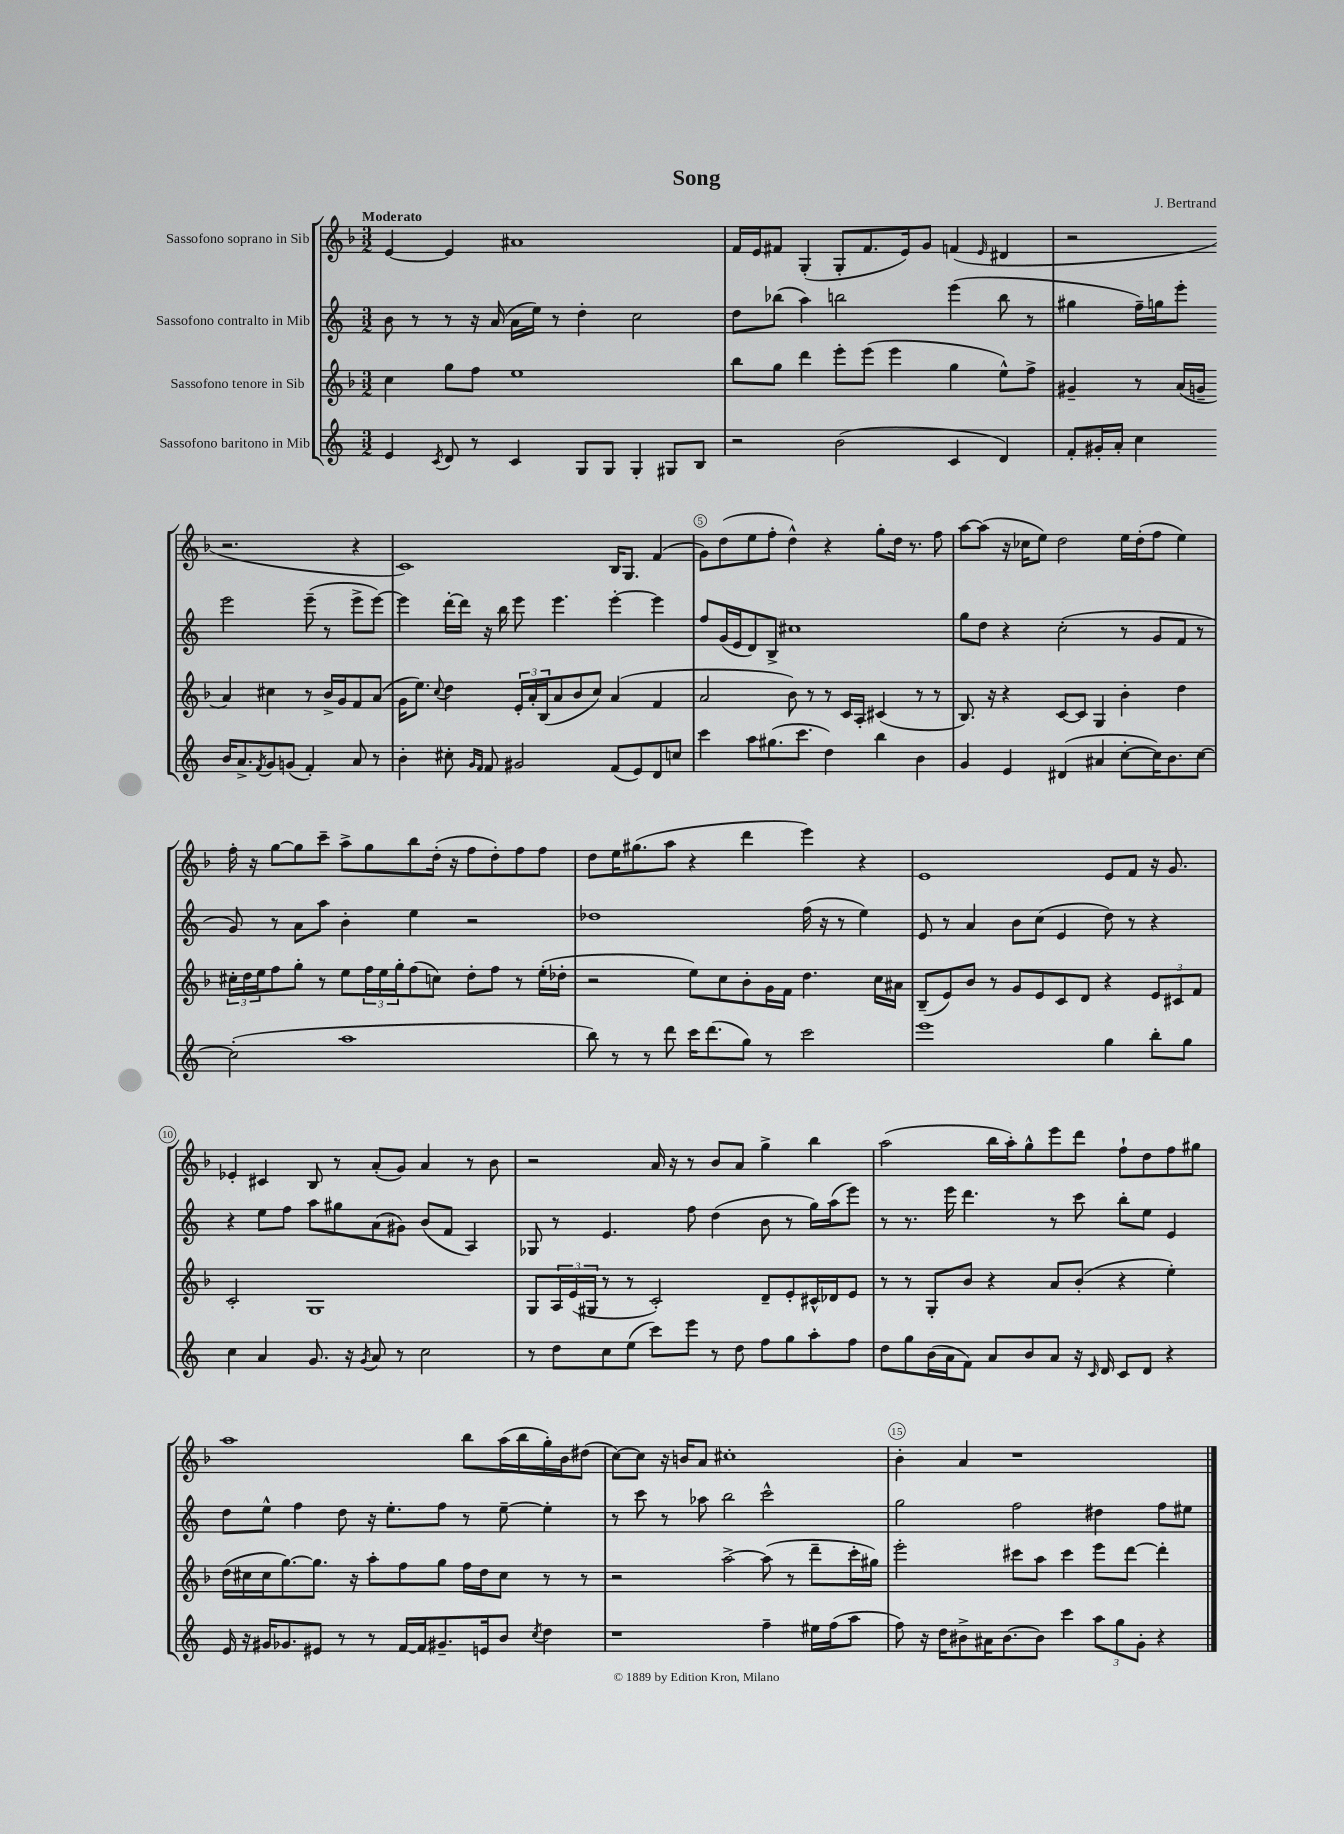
\header { title = "Song" composer = "J. Bertrand" }
<<
\new StaffGroup <<
\new Staff = "s0" \with { instrumentName = "Sassofono soprano in Sib" } {
    \clef treble \key f \major \numericTimeSignature \time 3/2 \tempo "Moderato"
    e'4~ e'4 ais'1 |
    f'16 e'16 fis'8 g4-.( g8-. fis'8. e'16) g'8 f'4( \grace { e'16 } dis'4 |
    r2 r2. r4 |
    c'1) bes16 g8. f'4( |
    g'8) d''8( e''8 f''8-. d''4-^) r4 g''8-. d''16 r8. f''8 |
    a''8~ a''8( r16 ces''16 e''8) d''2 e''16 d''16-.( f''8 e''4) |
    f''16-. r16 g''8~ g''8 c'''8-- a''8-> g''8 bes''8 d''16-.( r16 f''8 d''8-.) f''8 f''8 |
    d''8 e''16 gis''8.( a''8 r4 d'''4 e'''4) r4 |
    e'1 e'8 f'8 r16 g'8. |
    ees'4-. cis'4 bes8 r8 a'8-.( g'8) a'4 r8 bes'8 |
    r2 a'16 r16 r8 bes'8 a'8 g''4-> bes''4 |
    a''2( bes''16 a''16-.) g''8-^ e'''8 d'''8 f''8-! d''8 f''8 gis''8 |
    a''1 bes''8 a''16( bes''16 g''16-.) bes'16 dis''8( |
    c''8~) c''8 r16 b'16 a'8 cis''1-. |
    bes'4-. a'4 r1 \bar "|." |
}
\new Staff = "s1" \with { instrumentName = "Sassofono contralto in Mib" } {
    \clef treble \key c \major \numericTimeSignature \time 3/2
    b'8 r8 r8 r16 a'16( a'16 e''16) r8 d''4-. c''2 |
    d''8 bes''8( a''4) b''2 e'''4( b''8 r8 |
    gis''4 f''16--) g''16 e'''8-. e'''2 e'''8--( r8 e'''8-> e'''8~) |
    e'''4 d'''16~-. d'''16 r16 b''16 e'''8 e'''4. e'''4~-. e'''4 |
    f''8 g'16( e'16 d'8) b8-> cis''1 |
    g''8 d''8 r4 c''2-.( r8 g'8 f'8 r8 |
    g'8) r8 a'8 a''8 b'4-. e''4 r2 |
    des''1 f''16( r16 r8 e''4) |
    e'8 r8 a'4 b'8 c''8( e'4 d''8) r8 r4 |
    r4 e''8 f''8 a''8 gis''8 a'8( gis'8) b'8( f'8 a4) |
    ges8 r8 e'4. f''8 d''4( b'8 r8 g''16) a''16( e'''8) |
    r8 r8. e'''16 d'''4. r8 c'''8 b''8-. e''8 e'4 |
    d''8 e''8-^ f''4 d''8 r16 e''8.-. f''8 r8 e''8~-- e''4-. |
    r8 c'''8 r8 aes''8 b''2 c'''2-^ |
    g''2 f''2 dis''4 f''8 eis''8 \bar "|." |
}
\new Staff = "s2" \with { instrumentName = "Sassofono tenore in Sib" } {
    \clef treble \key f \major \numericTimeSignature \time 3/2
    c''4 g''8 f''8 e''1 |
    bes''8 g''8 d'''4 e'''8-. e'''8( e'''4 g''4 e''8-^) f''8-> |
    gis'4-- r8 a'16( g'16-- a'4) cis''4 r8 bes'16-> g'16 f'8 a'8( |
    g'16 e''8.) \appoggiatura { c''8 } d''4 \tuplet 3/2 { e'16-. a'16-. bes16( } a'8 bes'8 c''8) a'4( f'4 |
    a'2 bes'8) r8 r8 c'16 a16-. cis'4( r8 r8 |
    bes8.) r16 r4 c'8~ c'8 g4 bes'4-. d''4 |
    \tuplet 3/2 { cis''16-. d''16 e''16 } f''8 g''8-. r8 e''8 \tuplet 3/2 { f''16 e''16 g''16-. } f''8( c''8) d''8-. f''8 r8 e''16-.( des''16-. |
    r2 e''8) c''8 bes'8-. g'16 f'16 d''4. c''16 ais'16 |
    bes8--( e'8) bes'8 r8 g'8 e'8 c'8 d'8 r4 \tuplet 3/2 { e'8 cis'8 f'8 } |
    c'2-. g1 |
    g8 \tuplet 3/2 { a16 e'16( gis16 } r8 r8 c'2-.) d'8-- e'8-. cis'16-^ des'16 e'8 |
    r8 r8 g8-. bes'8 r4 a'8 bes'8-.( r4 e''4-.) |
    d''16( cis''16 cis''16 g''8.~) g''8. r16 a''8-. f''8 g''8 f''16 d''16 cis''8 r8 r8 |
    r2 a''2~-> a''8( r8 d'''8-- c'''16-. gis''16) |
    e'''2-. cis'''8 a''8 cis'''4 e'''8 d'''8~ d'''4-. \bar "|." |
}
\new Staff = "s3" \with { instrumentName = "Sassofono baritono in Mib" } {
    \clef treble \key c \major \numericTimeSignature \time 3/2
    e'4 \acciaccatura { c'8 } d'8 r8 c'4 g8 g8 g4-. gis8 b8 |
    r2 b'2( c'4 d'4) |
    f'8-. gis'16-. a'16-. c''4 b'16 a'8.-> \acciaccatura { f'8 } gis'8 g'8( f'4-.) a'8 r8 |
    b'4-. cis''8-. \grace { g'16 f'16 } f'8 gis'2 f'8( e'8) d'8 c''8 |
    c'''4 a''8 gis''8.( c'''8. d''4) b''4 b'4 |
    g'4 e'4 dis'4( ais'4 c''8~-. c''16) b'8. c''8~ |
    c''2-.( a''1 |
    b''8) r8 r8 d'''8 c'''16 d'''8.( g''8) r8 c'''2 |
    e'''1 g''4 b''8-. g''8 |
    c''4 a'4 g'8. r16 \acciaccatura { g'8 } a'8 r8 c''2 |
    r8 d''8 c''8 e''8( c'''8) e'''8 r8 d''8 f''8 g''8 a''8-. f''8 |
    d''8 g''8 b'16( a'16 f'8) a'8 b'8 a'8 r16 \grace { c'16 } d'16 c'8 d'8 r4 |
    e'16 r16 gis'16 ges'8. eis'8 r8 r8 f'16~ f'16 gis'8.-- e'16 b'8 \acciaccatura { c''8 } d''4 |
    r1 f''4-- eis''16 f''16( a''8 |
    f''8) r16 d''16 bis'8-> ais'16 bis'8.~ bis'8 c'''4 \tuplet 3/2 { a''8 g''8 g'8-. } r4 \bar "|." |
}
>>
>>
\layout { \context { \Score \override BarNumber.break-visibility = ##(#f #t #t) barNumberVisibility = #(every-nth-bar-number-visible 5) \override BarNumber.stencil = #(make-stencil-circler 0.1 0.3 ly:text-interface::print) } }
